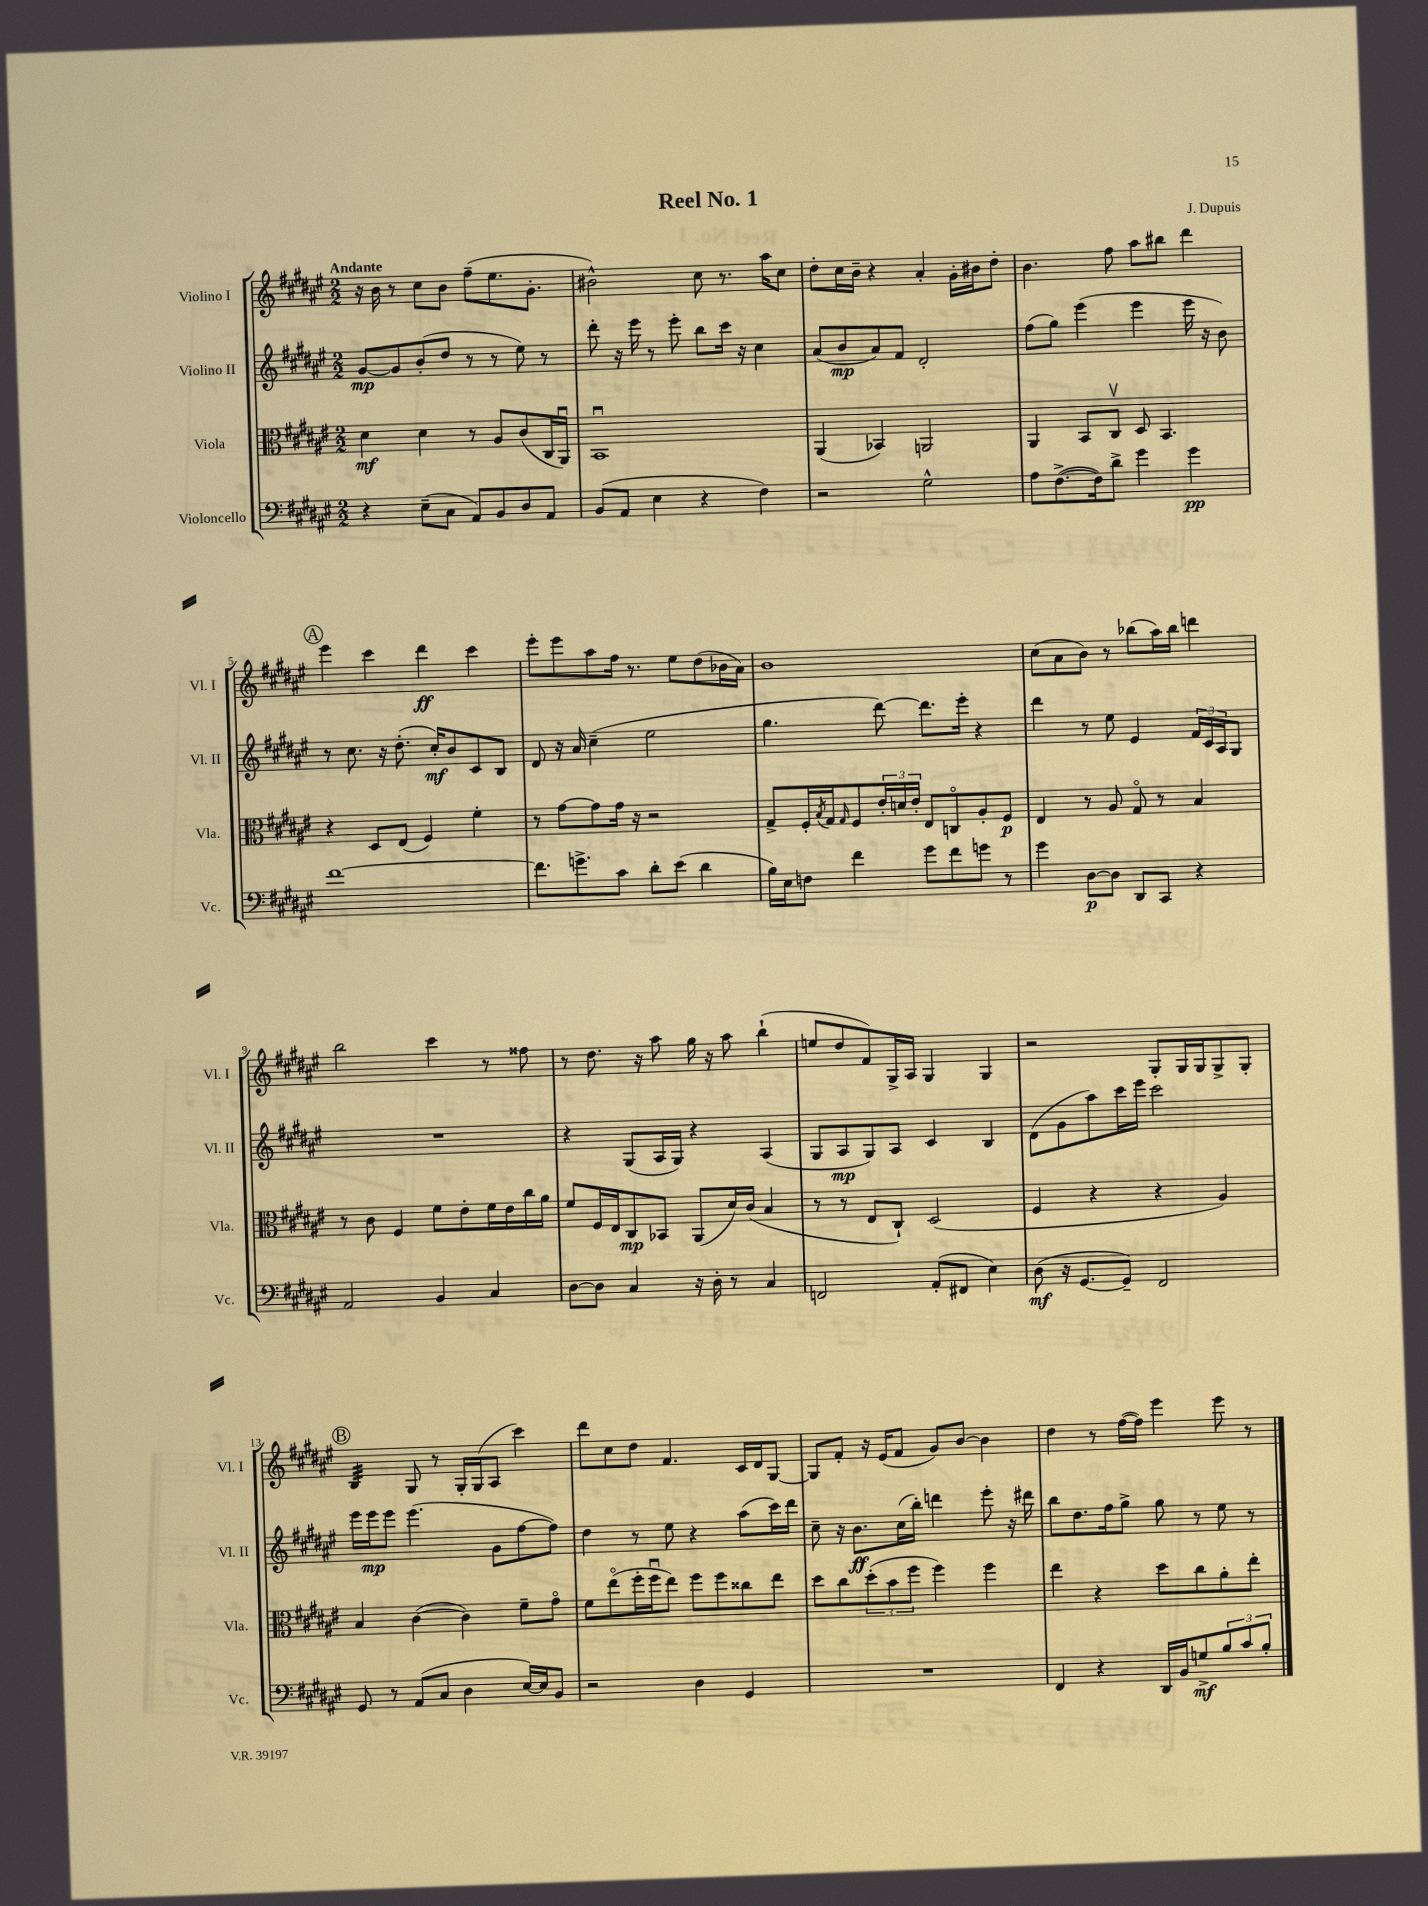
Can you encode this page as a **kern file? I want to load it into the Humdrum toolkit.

**kern	**kern	**kern	**kern
*staff4	*staff3	*staff2	*staff1
*clefF4	*clefC3	*clefG2	*clefG2
*k[f#c#g#d#a#e#]	*k[f#c#g#d#a#e#]	*k[f#c#g#d#a#e#]	*k[f#c#g#d#a#e#]
*M2/2	*M2/2	*M2/2	*M2/2
4r	4d#	[8g#	16r
.	.	.	16b
.	.	8g#]	8r
(8E#~	4d#	(8b'	8cc#
8C#	.	8dd#	8b
8AA#)	8r	8r	(8ff#~
8BB	8A#	8r	8.ee#
8D#	(8c#	8ee#)	.
.	.	.	8.g#'
8AA#	16C#	8r	.
.	16AA#u)	.	.
=	=	=	=
(8BB	1BBu	8ddd#'	2b#^^)
8AA#	.	16r	.
.	.	16eee#	.
4E#	.	8r	.
.	.	8eee#'	.
4r	.	8bb	8cc#
.	.	16ccc#	8.r
.	.	16r	.
4F#)	.	4cc#	.
.	.	.	16aa#
.	.	.	8cc#
=	=	=	=
2r	(4AA#	(8a#	8dd#'
.	.	8b	16cc#
.	.	.	16b~
.	4BB-)	8a#)	4r
.	.	8f#	.
2G#^^	2AA	2d#'	4a#'
.	.	.	16g#'
.	.	.	16b#
.	.	.	8dd#'
=	=	=	=
8A#	4AA#	(8ff#	4.b
([8.F#^	.	8gg#)	.
.	8BB	(4eee#	.
16F#])	.	.	.
8d#^	8C#v	.	8ff#
4g#	8D#	4eee#	8aa#
.	4.BB	.	8bb#
4g#	.	16eee#	4ddd#
.	.	16r	.
.	.	8b)	.
=	=	=	=
[1f#	4r	8r	4eee#
.	.	8.cc#	.
.	8D#	.	4ccc#
.	.	16r	.
.	(8E#	(8.dd#'	.
.	4F#)	.	4ddd#
.	.	16cc#')	.
.	.	8b	.
.	4f#'	8c#	4ccc#
.	.	8B	.
=	=	=	=
8.f#]	8r	8d#	8eee#'
.	[8g#	16r	8eee#
8.g^	.	16a#	.
.	8g#]	(4cc#~	8aa#
8c#	16g#	.	16ff#
.	16r	.	8.r
8d#'	2r	2ee#	.
(8e#	.	.	8ee#
4d#	.	.	(8dd#
.	.	.	16b-
.	.	.	16a#)
=	=	=	=
16B)	8G#^	4.gg#	1b
16E#	.	.	.
8F	16F#'	.	.
.	8qB	.	.
.	16G#	.	.
.	16qqG#	.	.
4f#	8F#	.	.
.	24e#'	[8ddd#)	.
.	24d	.	.
.	24e#'	.	.
8g#	8E#	8.ddd#]	.
8f#	8Co	.	.
.	.	16eee#'	.
8g	8A#'	4r	.
8r	8F#	.	.
=	=	=	=
4g#	4E#	4ddd#	(8cc#
.	.	.	8a#
[8D#	8r	8r	8b)
8D#]	8A#	8ee#	8r
8DD#	8G#o	4e#	(8bb-
8CC#	8r	.	16aa#)
.	.	.	16bb-
4r	4B	24f#	4ddd
.	.	24c#	.
.	.	24A#	.
.	.	8G#	.
=	=	=	=
2AA#	8r	1r	2bb
.	8c#	.	.
.	4F#	.	.
4BB	8f#	.	4ccc#
.	8e#'	.	.
4C#	16f#	.	8r
.	16e#	.	.
.	16cc#	.	8ff##
.	16a#	.	.
=	=	=	=
[8D#	8f#	4r	8r
8D#]	16F#	.	8.dd#
.	16E#	.	.
4C#	8C#	(8G#	.
.	.	.	16r
.	8BB-	16A#	8aa#
.	.	16G#)	.
16r	(8AA#	4r	16gg#
16D#'	.	.	16r
8r	16d#)	.	8aa#
.	(16c#	.	.
4C#	4B	(4A#	(4bb`
=	=	=	=
2FF	8r	8G#	8ee
.	8r	8A#	8dd#
.	8E#	8G#)	8f#)
.	8C#`)	8A#	16G#^
.	.	.	16A#
(8AA#'	(2D#	4c#	4G#
8FF#	.	.	.
4E#)	.	4B	4G#
=	=	=	=
(8D#	4F#	(8d#	2r
16r	.	8g#	.
[8.GG#	.	.	.
.	4r	8aa#)	.
8GG#~])	.	16ccc#	.
.	.	16eee#	.
2FF#	4r	2ccc#	8G#'
.	.	.	16G#
.	.	.	16G#
.	4A#)	.	8G#^
.	.	.	8G#'
=	=	=	=
8GG#	4B	16eee#	4B
.	.	16eee#	.
8r	.	8eee#	.
(8AA#	([4c#	(4.eee#	8G#
8C#	.	.	8r
4D#	4c#])	.	16G#'
.	.	.	(16G#
.	.	8g#	8A#
[16E#)	8f#~	[8ff#	4ccc#)
16E#]	.	.	.
8BB	8g#o	8ff#])	.
=	=	=	=
2r	8f#	4dd#	8ddd#
.	(8ee#o	.	8cc#
.	16ff#'	8r	8dd#
.	16ff#u	.	.
.	8ee#)	8ee#	4.f#
4D#	8ff#	4r	.
.	8ff#	.	.
4GG#	8cc##	(8aa#	16c#
.	.	.	16d#
.	8ee#	16ccc#)	[8G#
.	.	16ddd#	.
=	=	=	=
1r	8dd#	8cc#~	8G#]
.	8cc#	16r	8f#'
.	.	8.b	.
.	(12dd#'	.	16r
.	.	.	(16e#
.	12b	.	.
.	.	(16cc#	8f#
.	12ff#	.	.
.	.	16bb')	.
.	4ff#)	4ddd	8g#)
.	.	.	[8b
.	4ff#	8eee#'	4b]
.	.	16r	.
.	.	16ddd#	.
=	=	=	=
4FF#	4ee#	8bb	4dd#
.	.	8.dd#	.
4r	4r	.	8r
.	.	16ff#	.
.	.	8gg#^	([16ff#
.	.	.	16ff#])
16DD#	8dd#	8gg#	4eee#
16BB	.	.	.
8G^	8cc#	8r	.
12B	8a#'	8ee#	8eee#
12c#	.	.	.
.	8ee#'	8r	8r
12B'	.	.	.
==	==	==	==
*-	*-	*-	*-
